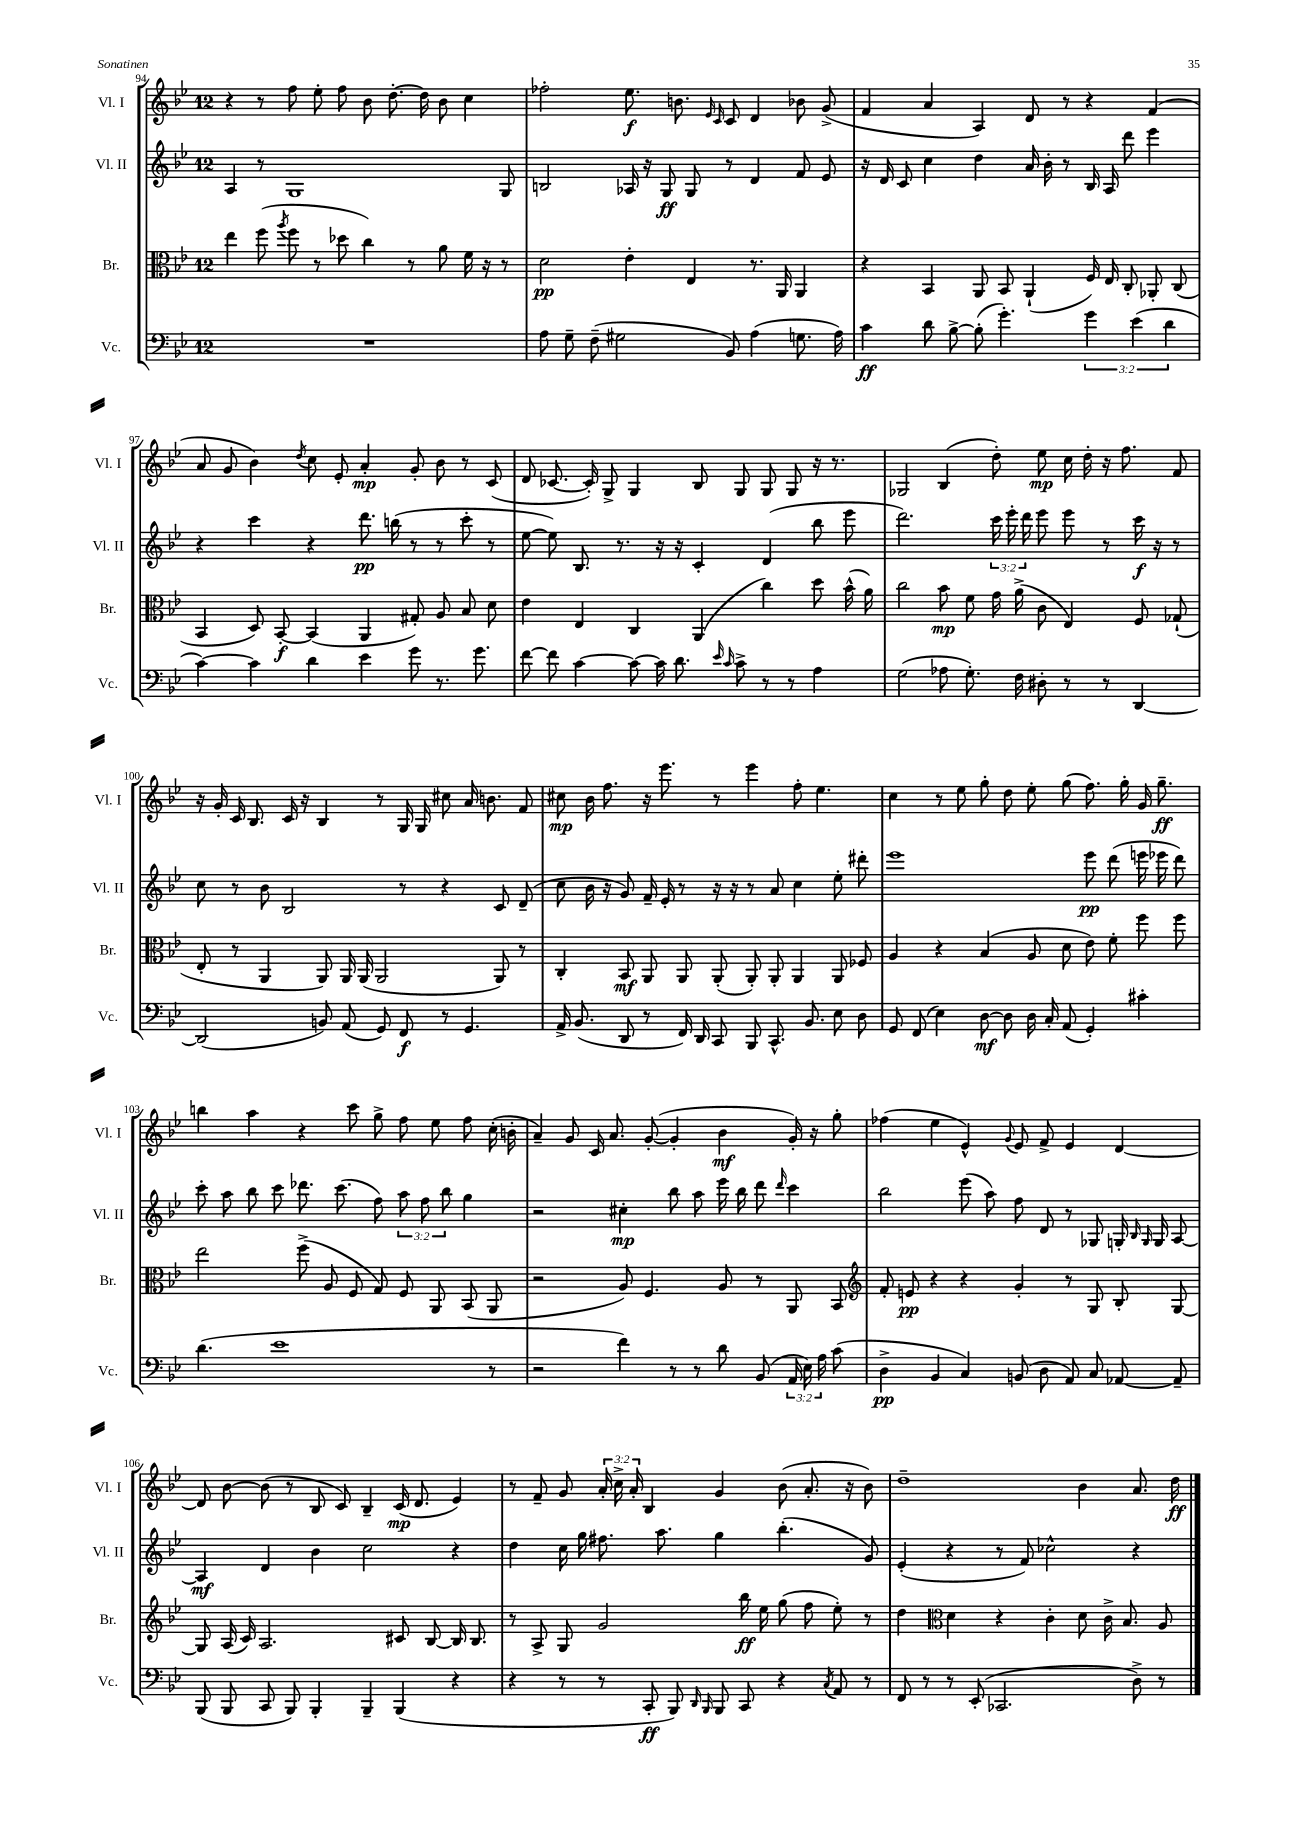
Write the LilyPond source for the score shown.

<<
\new StaffGroup <<
\new Staff = "s0" \with { instrumentName = "Vl. I" shortInstrumentName = "Vl. I" } {
    \clef treble \key bes \major \once \override Staff.TimeSignature.style = #'single-digit \time 12/8 \override Staff.TupletNumber.text = #tuplet-number::calc-fraction-text
    \autoBeamOff r4 r8 f''8 ees''8-. f''8 bes'8 d''8.~-. d''16 bes'8 c''4 |
    fes''2-. ees''8.\f b'8. \grace { ees'16 c'16 } c'8 d'4 bes'8 g'8->( |
    f'4 a'4 a4) d'8 r8 r4 f'4( |
    a'8 g'8 bes'4) \acciaccatura { d''8 } c''8 ees'8-. a'4-.\mp g'8-. bes'8 r8 c'8( |
    d'8 ces'8.~ ces'16-.) g8-> g4 bes8 g8 g8 g8 r16 r8. |
    ges2 bes4( d''8-.) ees''8\mp c''16 d''16-. r16 f''8. f'8 |
    r16 g'16-. c'16 bes8. c'16 r16 bes4 r8 g16 g16 cis''8 a'16 b'8. f'8 |
    cis''8\mp bes'16 f''8. r16 ees'''8. r8 ees'''4 f''8-. ees''4. |
    c''4 r8 ees''8 g''8-. d''8 ees''8-. g''8( f''8.) g''16-. g'16 g''8.--\ff |
    b''4 a''4 r4 c'''8 g''8-> f''8 ees''8 f''8 c''16-.( b'16-. |
    a'4--) g'8 c'16 a'8. g'8~-.( g'4-. bes'4\mf g'16-.) r16 g''8-. |
    fes''4( ees''4 ees'4-^) \appoggiatura { g'8 } ees'8 f'8-> ees'4 d'4~ |
    d'8 bes'8~ bes'8( r8 bes8 c'8) bes4-- c'16\mp( d'8. ees'4) |
    r8 f'8-- g'8 \tuplet 3/2 { a'16-. c''16-> a'16-. } bes4 g'4 bes'8( a'8.-. r16 bes'8) |
    d''1-- bes'4 a'8. d''16\ff \bar "|." |
}
\new Staff = "s1" \with { instrumentName = "Vl. II" shortInstrumentName = "Vl. II" } {
    \clef treble \key bes \major \once \override Staff.TimeSignature.style = #'single-digit \time 12/8 \override Staff.TupletNumber.text = #tuplet-number::calc-fraction-text
    \autoBeamOff a4 r8 g1 g8 |
    b2 aes16 r16 g8\ff g8 r8 d'4 f'8 ees'8 |
    r16 d'16 c'8 c''4 d''4 a'16 bes'16-. r8 bes16 a16 d'''8 ees'''4 |
    r4 c'''4 r4 d'''8.\pp b''16( r8 r8 c'''8-. r8 |
    ees''8~ ees''8) bes8. r8. r16 r16 c'4-. d'4( bes''8 ees'''8 |
    d'''2.) \tuplet 3/2 { c'''16 ees'''16-. d'''16 } ees'''8 ees'''8 r8 c'''16\f r16 r8 |
    c''8 r8 bes'8 bes2 r8 r4 c'8 d'8--( |
    c''8 bes'16 r16 g'8) f'16-- ees'16-. r8 r16 r16 r8 a'8 c''4 ees''8-. dis'''8-. |
    ees'''1 ees'''8\pp d'''8( e'''16 ees'''16 d'''8) |
    c'''8-. a''8 bes''8 c'''8 des'''8. c'''8.( f''8) \tuplet 3/2 { a''8 f''8 bes''8 } g''4 |
    r2 cis''4-.\mp bes''8 a''8 ees'''16 bes''16 d'''8 \grace { d'''16 } c'''4 |
    bes''2 ees'''8( a''8) f''8 d'8 r8 ges8 g16-. \grace { bes16 g16 } g16 a8~ |
    a4\mf d'4 bes'4 c''2 r4 |
    d''4 c''16 g''16 fis''8. a''8. g''4 bes''4.-.( g'8) |
    ees'4-.( r4 r8 f'8) ces''2-^ r4 \bar "|." |
}
\new Staff = "s2" \with { instrumentName = "Br." shortInstrumentName = "Br." } {
    \clef alto \key bes \major \once \override Staff.TimeSignature.style = #'single-digit \time 12/8
    \autoBeamOff ees''4 f''8( \acciaccatura { a''8 } f''8 r8 des''8 c''4) r8 a'8 f'16 r16 r8 |
    d'2\pp ees'4-. ees4 r8. a,16 a,4 |
    r4 bes,4 a,8 bes,8 a,4-!( f16) ees16 c8-. aes,8-. c8( |
    bes,4 d8) bes,8~-.\f bes,4( a,4 gis8-.) a8 bes8 d'8 |
    ees'4 ees4 c4 a,4( c''4) d''8 bes'16-^( a'16) |
    c''2 bes'8\mp f'8 g'16 a'16->( c'8 ees4) f8 ges8-!( |
    ees8-. r8 a,4 a,8) a,16 a,16( a,2 a,8) r8 |
    c4-. bes,8\mf a,8 a,8 a,8-.( a,8-.) a,8-. a,4 a,8 fes8 |
    a4 r4 bes4( a8 d'8 ees'8) f'8-. f''8 f''8 |
    ees''2 f''8->( a8 f8 g8) f8 a,8 bes,8( a,8 |
    r2 a8) f4. a8 r8 a,8 bes,8 |
    \clef treble f'8-. e'8\pp r4 r4 g'4-. r8 g8 bes8-. g8~ |
    g8 a16( c'16) a2. cis'8 bes8~ bes16 bes8. |
    r8 a8-> g8 g'2 bes''16\ff ees''16 g''8( f''8 ees''8-.) r8 |
    d''4 \clef alto d'4 r4 c'4-. d'8 c'16-> bes8. a8 \bar "|." |
}
\new Staff = "s3" \with { instrumentName = "Vc." shortInstrumentName = "Vc." } {
    \clef bass \key bes \major \once \override Staff.TimeSignature.style = #'single-digit \time 12/8 \override Staff.TupletNumber.text = #tuplet-number::calc-fraction-text
    \autoBeamOff R1. |
    a8 g8-- f8--( gis2 bes,8) a4( g8. a16) |
    c'4\ff d'8 bes8~-> bes8-.( g'4.-.) \tuplet 3/2 { g'4 ees'4( d'4 } |
    c'4~) c'4 d'4 ees'4 g'8 r8. g'8. |
    f'8~ f'8 c'4~ c'8~ c'16 d'8. \grace { ees'16 c'16 } c'8-> r8 r8 a4 |
    g2( aes8 g8.-.) f16 dis8-. r8 r8 d,4~ |
    d,2( b,8) a,8( g,8) f,8\f r8 g,4. |
    a,16-> bes,8.( d,8 r8 f,16) d,16 c,8 bes,,8 c,8.-^ bes,8. ees8 d8 |
    g,8 f,8( ees4) d8~\mf d8 d16 c16-. a,8( g,4-.) cis'4-. |
    d'4.( ees'1 r8 |
    r2 f'4) r8 r8 d'8 bes,8( \tuplet 3/2 { a,16 ees16) a16 } c'8( |
    d4->\pp bes,4 c4) b,8( d8 a,8) c8 aes,8~ aes,8-- |
    bes,,8( bes,,8 c,8 bes,,8) bes,,4-. bes,,4-- bes,,4( r4 |
    r4 r8 r8 c,8-.\ff bes,,8) \grace { d,16 bes,,16 } bes,,8 c,8 r4 \acciaccatura { c8 } a,8 r8 |
    f,8 r8 r8 ees,8-.( ces,2. d8->) r8 \bar "|." |
}
>>
>>
\layout { \context { \Score currentBarNumber = #94 } }
